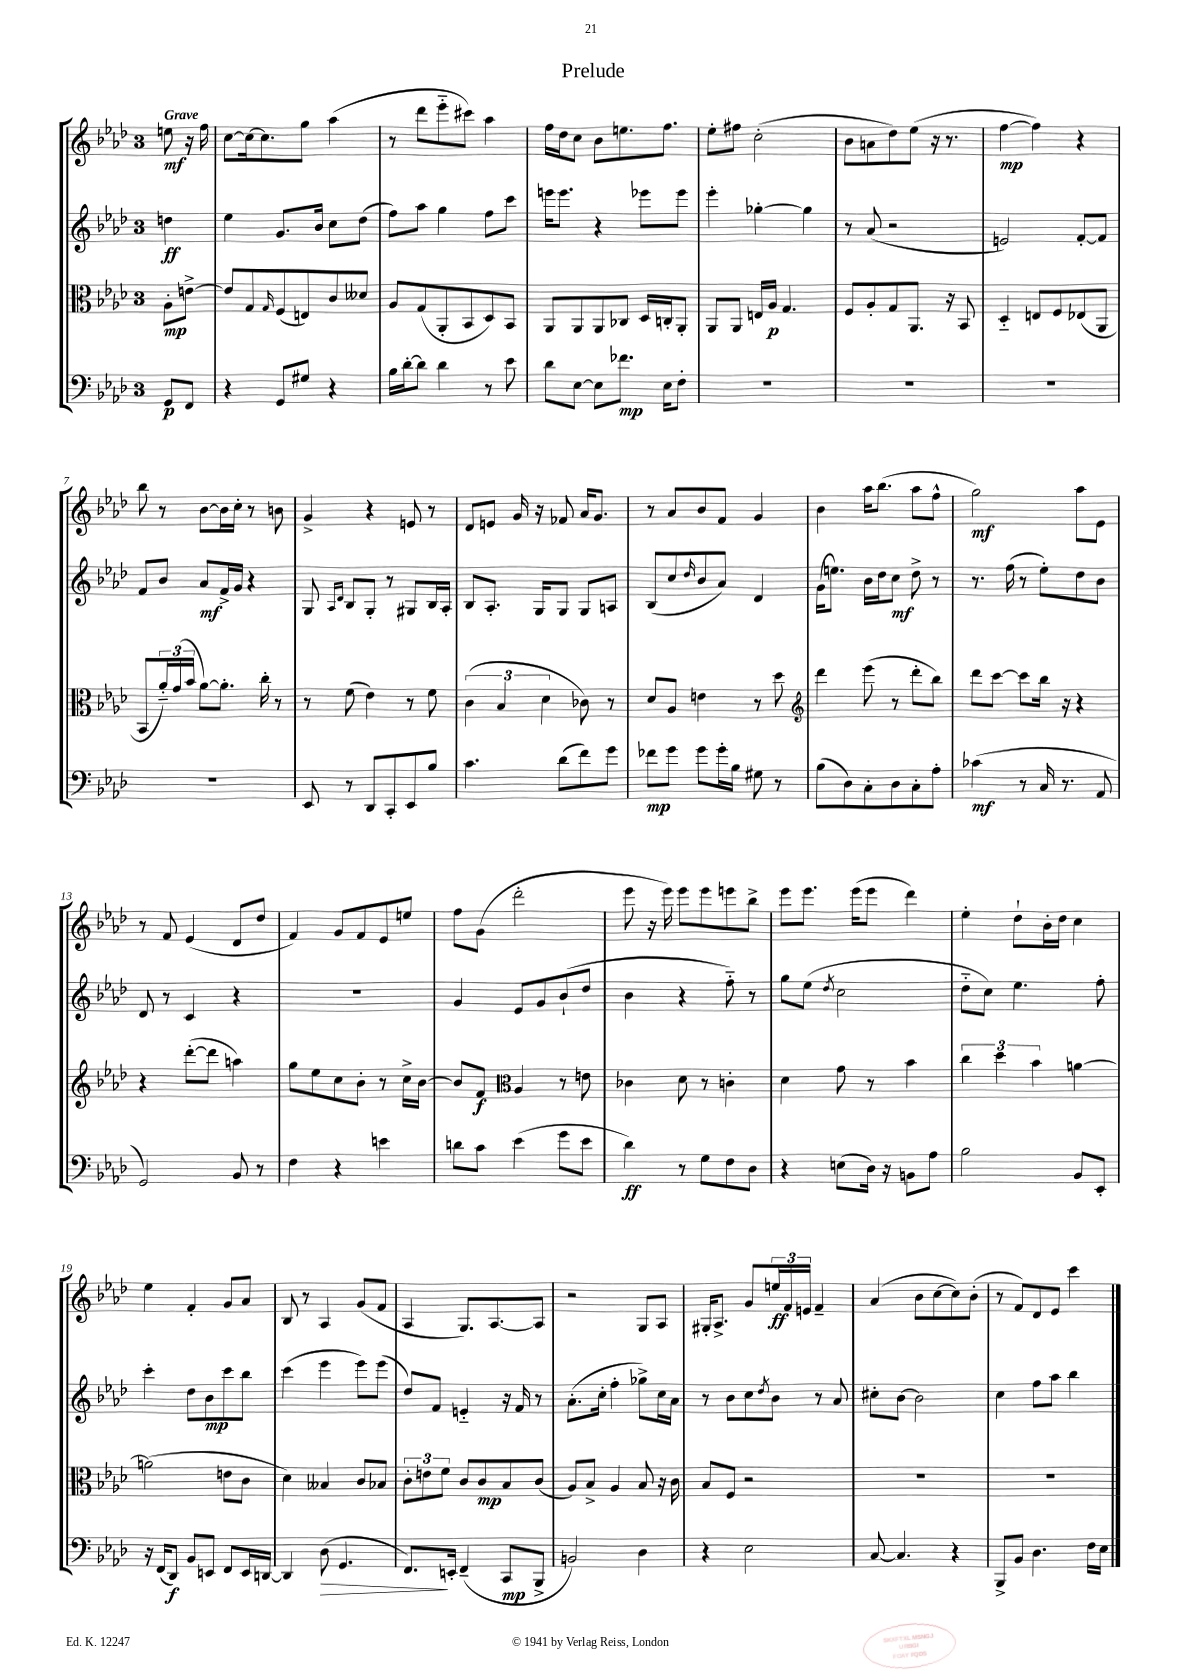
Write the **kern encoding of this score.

**kern	**kern	**kern	**kern
*staff4	*staff3	*staff2	*staff1
*clefF4	*clefC3	*clefG2	*clefG2
*k[b-e-a-d-]	*k[b-e-a-d-]	*k[b-e-a-d-]	*k[b-e-a-d-]
*M3/4	*M3/4	*M3/4	*M3/4
8GG	8A-'	4dd	8ee
8FF	[8e^	.	16r
.	.	.	16ff
=	=	=	=
4r	8e]	4ee-	[8cc
.	8G	.	16cc_
.	.	.	8.cc]
.	16qqG	.	.
8GG	(8F	8.g	.
8G#	8E)	.	8gg
.	.	16b-	.
4r	8c	8cc	(4aa-
.	8d--	(8dd-	.
=	=	=	=
16B-	8A-	8ff)	8r
[16d-'	.	.	.
8d-]	(8G	8aa-	8ddd-
4d-	8AA-'	4gg	8eee-'~
.	8BB-	.	8ccc#)
8r	8D-)	8ff	4aa-
8e-	8BB-	8ccc	.
=	=	=	=
8d-	8AA-	16eee	16ff
.	.	8.eee	16dd-
[8E-	8AA-	.	8cc
8E-]	8AA-	4r	8b-
8.f-	8C-	.	8.ee
.	16D-	8eee-	.
16E-	16C'	.	8.ff
8F'	8AA-'	8eee-	.
=	=	=	=
2.r	8AA-	4eee-'	8ee-'
.	8AA-	.	8ff#
.	16E	[4gg-'	(2cc'
.	16A-	.	.
.	4.G	.	.
.	.	4gg-]	.
=	=	=	=
2.r	8F	8r	8b-
.	8A-'	(8a-	8a
.	8G	2r	8dd-)
.	8.AA-	.	(8ee-
.	.	.	16r
.	16r	.	8.r
.	8BB-	.	.
=	=	=	=
2.r	4D-'~	2e)	[4ff
.	8E	.	4ff])
.	8F	.	.
.	(8E-	[8f'	4r
.	8AA-	8f]	.
=	=	=	=
2.r	8BB-	8f	8bb-
.	24a-'~)	8b-	8r
.	(24g	.	.
.	24b-	.	.
.	[8a-)	8a-	[8b-
.	8.a-']	16f^	16b-]
.	.	16g	16cc'
.	.	4r	8r
.	16cc'	.	.
.	8r	.	8b
=	=	=	=
8EE-	8r	8G	4g^
.	.	16qqA-	.
.	.	16qqd-	.
8r	(8f	8B-	.
8DD-	4e-)	8G'	4r
8CC'	.	8r	.
8EE-	8r	8G#	8e
8B-	8f	16B-	8r
.	.	16A-'	.
=	=	=	=
4.c	(6c	8B-	8d-
.	.	8.A-'	8e
.	6B-	.	.
.	.	.	16g
.	.	16G	16r
.	6d-	.	.
(8d-	.	8G	8f-
8f)	8c-)	8G	16a-
.	.	.	8.g
8g	8r	8A	.
=	=	=	=
8f-	8d-	(8B-	8r
8g	8A-	8cc	8a-
.	.	16qqdd-	.
8g	4e	8b-	8b-
16g'	.	8a-)	8f
16B-	.	.	.
8G#	8r	4d-	4g
8r	8dd-	.	.
=	=	=	=
*	*clefG2	*	*
(8B-	4ddd-	(16g	4b-
.	.	8.ee)	.
8D-)	.	.	.
8C'	(8eee-	16b-	16aa-
.	.	16dd-	(8.bb-
8D-	8r	8cc	.
8C'	8ddd-'	8dd-^	8aa-
8A-'	8bb-)	8r	8ff^^
=	=	=	=
(4c-	8ddd-	8.r	2gg)
.	[8ccc	.	.
.	.	(16ff	.
8r	8ccc]	8r	.
16C	16bb-	8ee-')	.
8.r	16r	.	.
.	4r	8dd-	8aa-
8AA-	.	8b-	8e-
=	=	=	=
2GG)	4r	8d-	8r
.	.	8r	8f
.	([8ddd-'	4c	(4e-
.	8ddd-]	.	.
8BB-	4aa)	4r	8d-
8r	.	.	8dd-
=	=	=	=
4F	8gg	2.r	4f)
.	8ee-	.	.
4r	8cc	.	8g
.	8b-'	.	8f
4e	8r	.	8e-
.	16cc^	.	8ee
.	[16b-	.	.
=	=	=	=
8d	8b-]	4g	8ff
8c	8f	.	(8g
*	*clefC3	*	*
(4e-	4A-	8e-	2ddd-'
.	.	8g	.
8g	8r	(8b-`	.
8e-	8e	8dd-	.
=	=	=	=
4d-)	4c-	4b-	8eee-
.	.	.	16r
.	.	.	16eee-)
8r	8d-	4r	8eee-
8G	8r	.	8eee-
8F	4c'	8ff'~)	8eee
8D-	.	8r	8bb-^
=	=	=	=
4r	4d-	8gg	8eee-
.	.	(8ee-	8.eee-
.	.	8qdd-	.
(8E	8g	2cc	.
.	.	.	(16eee-
16D-)	8r	.	8eee-
16r	.	.	.
8BB	4b-	.	4ddd-)
8A-	.	.	.
=	=	=	=
2B-	6cc	8dd-'~	4ee-'
.	.	8cc)	.
.	6dd-	.	.
.	.	4.ee-	8dd-`
.	6b-	.	.
.	.	.	16b-'
.	.	.	16dd-
8BB-	[4a	.	4cc
8EE-'	.	8ff'	.
=	=	=	=
16r	(2a]	4ccc'	4ee-
(16FF	.	.	.
8DD-)	.	.	.
8BB-	.	8dd-	4f'
8EE	.	8b-	.
8FF	8e	8ccc	8g
16EE	8c	8bb-	8a-
[16DD	.	.	.
=	=	=	=
4DD]	4d-)	(4ccc	8B-
.	.	.	8r
(8D-	4B--	4eee-	4A-
4.GG	.	.	.
.	8c	8eee-)	(8g
.	8B-	(8eee-	8f
=	=	=	=
8.FF)	12c'	8dd-)	4A-
.	12e	.	.
.	.	8f	.
.	12f	.	.
16EE'	.	.	.
(4FF~	8c	4e'~	8.G)
.	8c	.	.
.	.	.	[8.A-
8CC	8B-	16r	.
.	.	16f	.
8BBB-^	(8c	8r	8A-]
=	=	=	=
2BB)	8A-)	(8.a-'	2r
.	8B-^	.	.
.	.	16cc'	.
.	4A-	4ff'	.
4D-	8B-	8gg-^)	8G
.	16r	16cc	8A-
.	16c	16a-	.
=	=	=	=
4r	8B-	8r	16G#'
.	.	.	8.A-^
.	8F	8b-	.
2E-	2r	8cc	8g
.	.	8qdd-	.
.	.	8b-	24ee
.	.	.	24f
.	.	.	24e
.	.	8r	4f~
.	.	8a-	.
=	=	=	=
[8C	2.r	8cc#'	(4a-
4.C]	.	[8b-	.
.	.	2b-]	8b-
.	.	.	[8cc
4r	.	.	8cc])
.	.	.	(8b-'
=	=	=	=
8BBB-^	2.r	4cc	8r
8BB-	.	.	8f)
4.D-	.	8ff	8d-
.	.	8aa-	8e-
.	.	4bb-	4ccc
16F	.	.	.
16E-	.	.	.
==	==	==	==
*-	*-	*-	*-
